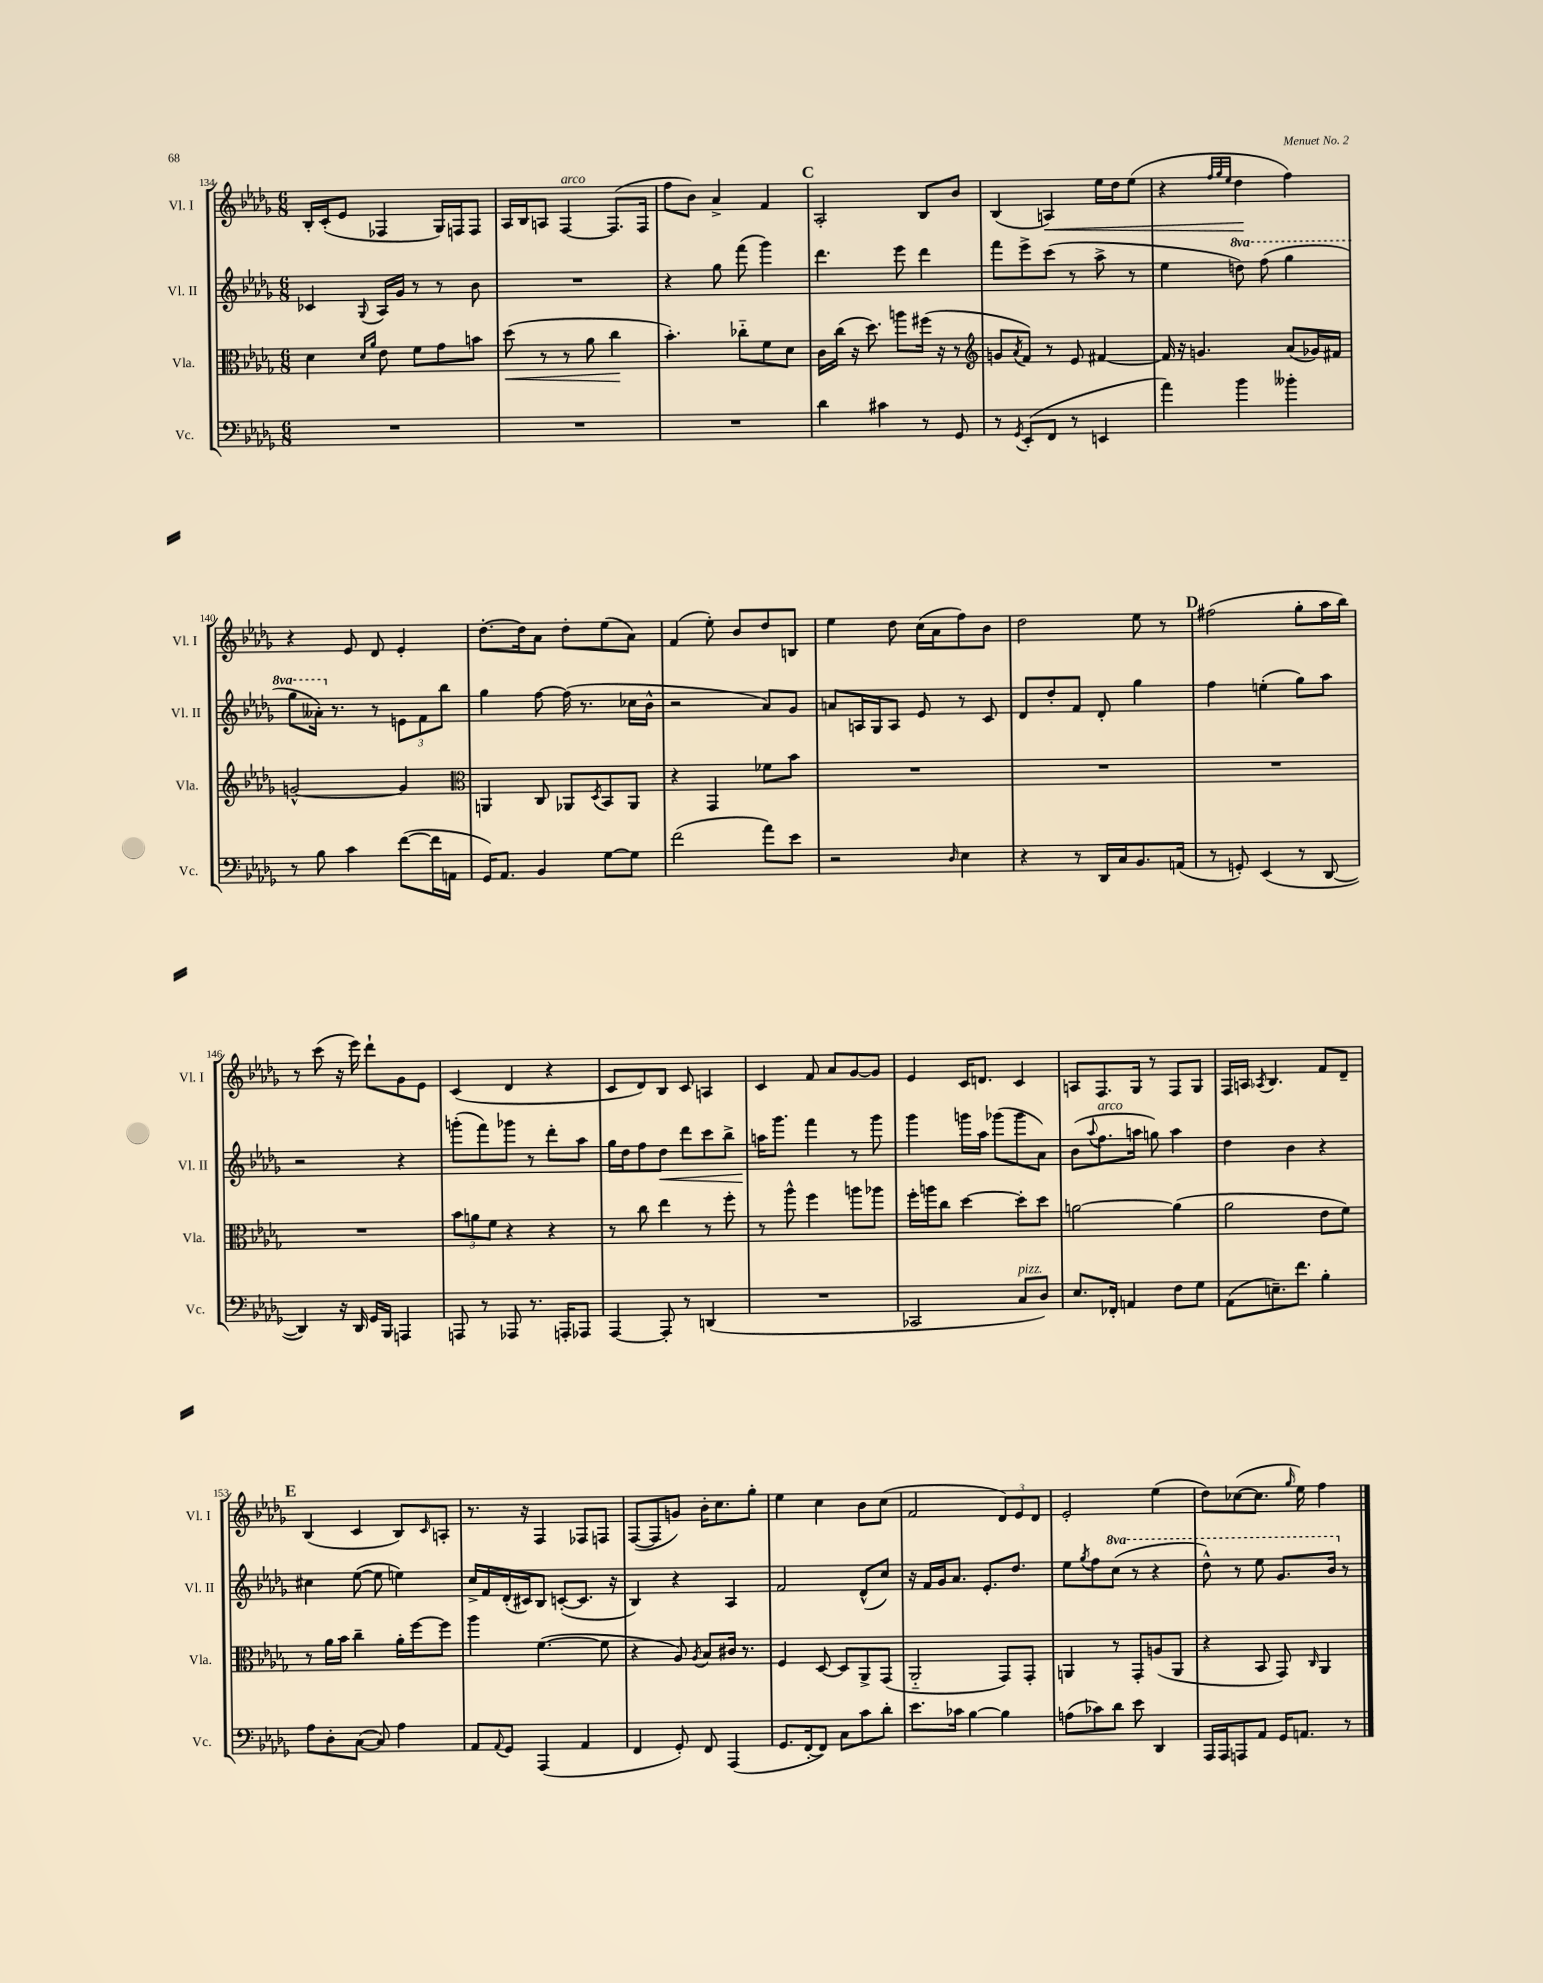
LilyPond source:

<<
\new StaffGroup <<
\new Staff = "s0" \with { instrumentName = "Vl. I" shortInstrumentName = "Vl. I" } {
    \clef treble \key des \major \numericTimeSignature \time 6/8
    bes16-. c'16-.( ees'8 fes4 ges16) f16 f8 |
    aes16 bes16 a8 f4~^\markup { \italic "arco" } f8.( f16 |
    f''8 bes'8) aes'4-> f'4 |
    \mark \markup { \bold "C" } aes2-. bes8 bes'8 |
    bes4( a4\<) ees''16 des''16 ees''8( |
    r4 \grace { f''32 ges''32 ees''32 } des''4\! f''4) |
    r4 ees'8 des'8 ees'4-. |
    des''8.~-. des''16 aes'8 des''8-. ees''8( aes'8) |
    f'4( ees''8-.) bes'8 des''8 b8 |
    ees''4 des''8 c''16( aes'16 f''8) bes'8 |
    des''2 ees''8 r8 |
    \mark \markup { \bold "D" } fis''2( ges''8-. aes''16 bes''16) |
    r8 c'''8( r16 ees'''16) des'''8-! ges'8 ees'8 |
    c'4( des'4 r4 |
    c'8 des'8) bes8 c'8 a4 |
    c'4 f'8 aes'8 ges'8~ ges'8 |
    ees'4 c'16 d'8. c'4 |
    a8 f8. ges16 r8 f8 ges8 |
    f16 a16 \acciaccatura { aes8 } bes4. f'8 des'8-- |
    \mark \markup { \bold "E" } bes4( c'4 bes8) \grace { c'16 } a8-. |
    r8. r16 f4 fes8 f8 |
    f8~( f8 g'8) bes'16-. c''8. ges''8-. |
    ees''4 c''4 bes'8 c''8( |
    f'2 \tuplet 3/2 { des'8) ees'8 des'8 } |
    ees'2-. ees''4( |
    des''8) ces''8~( ces''8. \grace { ges''16 } ees''16) f''4 \bar "|." |
}
\new Staff = "s1" \with { instrumentName = "Vl. II" shortInstrumentName = "Vl. II" } {
    \clef treble \key des \major \numericTimeSignature \time 6/8 \set Staff.ottavationMarkups = #ottavation-simple-ordinals
    ces'4 \appoggiatura { ges8 } aes16 ges'16 r8 r8 bes'8 |
    R2. |
    r4 ges''8 f'''8( ges'''4) |
    \mark \markup { \bold "C" } des'''4. ees'''8 des'''4 |
    f'''8 ees'''8-> c'''8( r8 aes''8-> r8 |
    ees''4 \ottava #1 d'''8) f'''8( ges'''4 |
    ges'''8 aeses''16-.) \ottava #0 r8. r8 \tuplet 3/2 { e'8 f'8 bes''8 } |
    ges''4 f''8~ f''16( r8. ces''16 bes'16-^ |
    r2 aes'8) ges'8 |
    a'8 a16 ges16 a8 ees'8 r8 c'8 |
    des'8 des''8-. f'8 des'8-. ges''4 |
    \mark \markup { \bold "D" } f''4 e''4-.( ges''8) aes''8 |
    r2 r4 |
    g'''8-.( f'''8) ges'''8 r8 des'''8-. aes''8 |
    ges''16 des''16 f''8 des''8\< des'''8 c'''8 bes''8-> |
    a''16\! ges'''8. f'''4 r8 ges'''8 |
    ges'''4 g'''16 aes''16 ges'''8( ges'''8 aes'8) |
    bes'8( \appoggiatura { aes''8 } f''8.^\markup { \italic "arco" } a''16 g''8) a''4 |
    des''4 bes'4 r4 |
    \mark \markup { \bold "E" } cis''4 ees''8~( ees''8 e''4) |
    c''16-> f'16 des'16-.( cis'16) bes8 c'8~-.( c'8. r16 |
    bes4) r4 aes4 |
    f'2 des'8-^( c''8) |
    r16 f'16 ges'16 aes'8. ees'8.-. des''8. |
    ees''8 \acciaccatura { ges''8 } f''8 \ottava #1 c'''8( r8 r4 |
    des'''8-^) r8 ees'''8 ges''8. bes''16 \ottava #0 r8 \bar "|." |
}
\new Staff = "s2" \with { instrumentName = "Vla." shortInstrumentName = "Vla." } {
    \clef alto \key des \major \numericTimeSignature \time 6/8
    des'4 \grace { des'16 aes'16 } ees'8 f'8 ges'8 b'8 |
    des''8\<( r8 r8 aes'8 c''4\! |
    bes'4.-.) ces''8-_ f'8 des'8 |
    \mark \markup { \bold "C" } c'16 c''16( r16 des''8.) a''8 fis''16( r16 r8 |
    \clef treble g'8 \acciaccatura { aes'8 } f'8) r8 ees'8 fis'4~ |
    fis'16 r16 g'4. aes'8( ges'16) fis'16 |
    g'2~-^ g'4 |
    \clef alto a,4 c8 aes,8 \acciaccatura { des8 } bes,8 aes,8 |
    r4 ges,4 fes'8 bes'8 |
    R2. |
    R2. |
    \mark \markup { \bold "D" } R2. |
    R2. |
    \tuplet 3/2 { bes'8 a'8 f'8 } r4 r4 |
    r8 c''8 ees''4 r8 f''8-. |
    r8 aes''8-^ f''4 a''8 aes''8 |
    f''16-. a''16 c''8 des''4~ des''8-. des''8 |
    a'2~ a'4( |
    aes'2 ees'8 f'8) |
    \mark \markup { \bold "E" } r8 aes'16 bes'16 c''4-- aes'16-. f''16~ f''8 |
    aes''4 f'4.~( f'8 |
    r4 aes8) \acciaccatura { aes8 } bes8 cis'16 r8. |
    f4 des8~ des8 aes,8-> ges,8( |
    aes,2-_ ges,8) ges,8-. |
    a,4 r8 ges,8-. a8( a,8 |
    r4 bes,8 ges,8) \grace { c16 } aes,4 \bar "|." |
}
\new Staff = "s3" \with { instrumentName = "Vc." shortInstrumentName = "Vc." } {
    \clef bass \key des \major \numericTimeSignature \time 6/8
    R2. |
    R2. |
    R2. |
    \mark \markup { \bold "C" } des'4 cis'4 r8 ges,8 |
    r8 \acciaccatura { ges,8 } ees,8-.( f,8 r8 e,4 |
    aes'4) bes'4 beses'4-. |
    r8 bes8 c'4 f'8~( f'16 a,16 |
    ges,16) aes,8. bes,4 ges8~ ges8 |
    f'2( aes'8) ees'8 |
    r2 \grace { des16 } ees4 |
    r4 r8 des,16 c16 bes,8. a,16( |
    \mark \markup { \bold "D" } r8 g,8-.) ees,4( r8 des,8~ |
    des,4) r16 des,16 ges,16 bes,,16 a,,4 |
    a,,8 r8 aes,,8 r8. a,,16-. aes,,8 |
    aes,,4~ aes,,8-. r8 d,4( |
    R2. |
    ces,2 c8^\markup { \italic "pizz." } des8) |
    ees8. fes,16-. a,4 f8 ges8 |
    aes,8( e8.--) f'8. bes4-. |
    \mark \markup { \bold "E" } aes8 des8-. c8~( c8) aes4 |
    aes,8 \appoggiatura { aes,8 } ges,8 aes,,4( aes,4 |
    f,4 ges,8-.) f,8 aes,,4( |
    ges,8. f,16~-. f,8) c8 c'8 des'8-. |
    ees'8. ces'16 bes4~ bes4 |
    a8( ces'8) des'8 ees'8 des,4 |
    aes,,16 aes,,16 a,,8 aes,8 ges,16 a,8. r8 \bar "|." |
}
>>
>>
\layout { \context { \Score currentBarNumber = #134 } }
